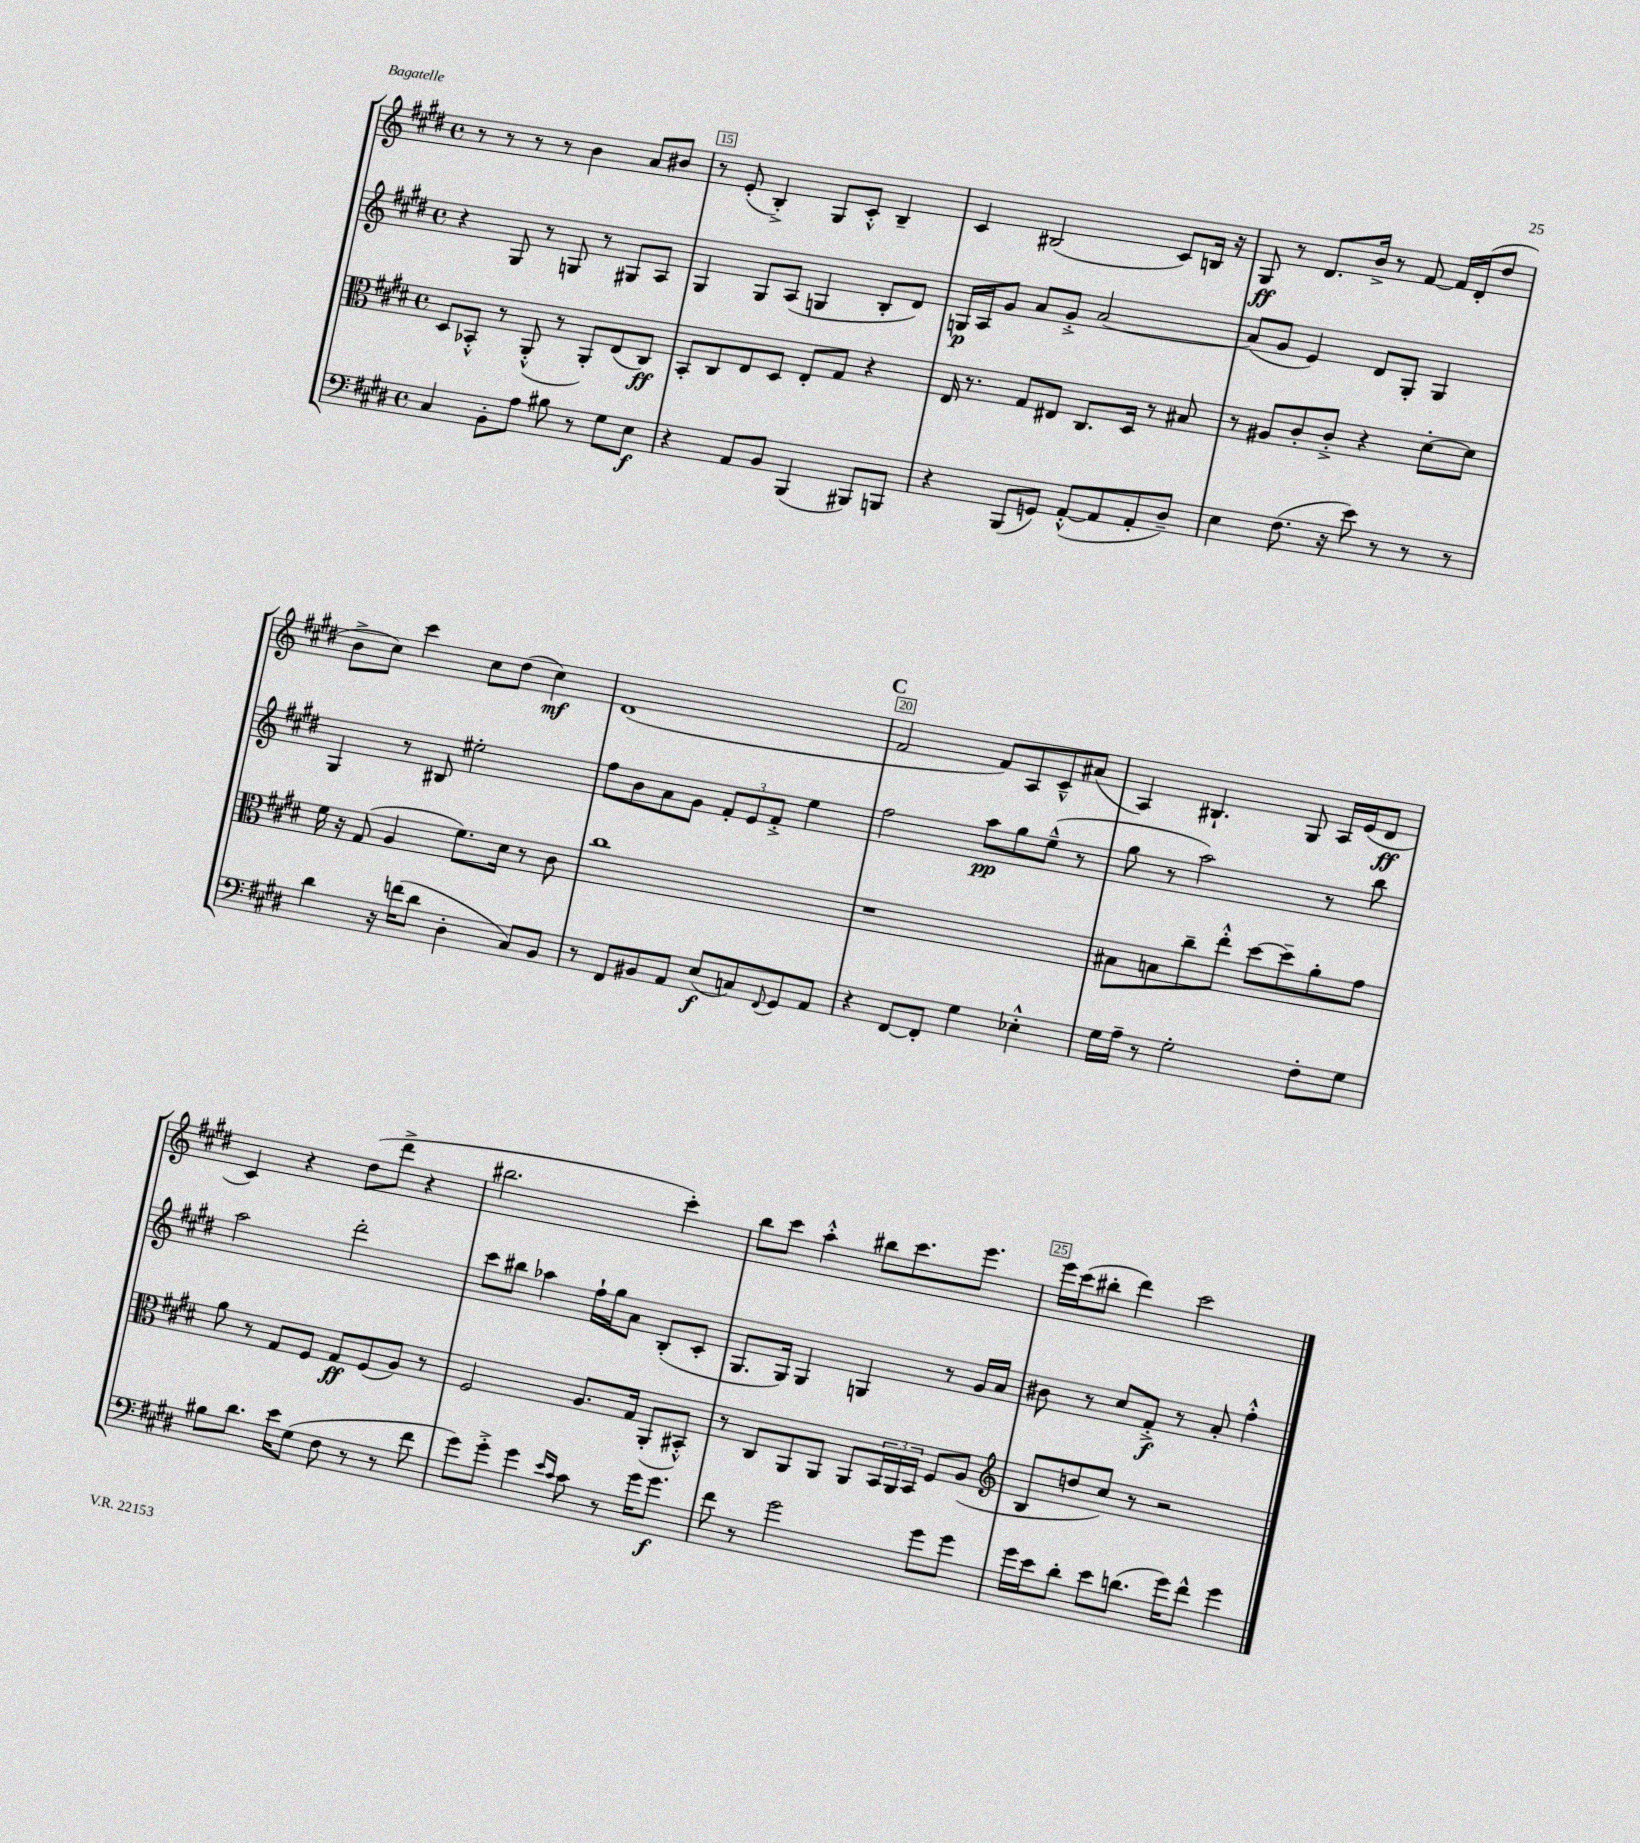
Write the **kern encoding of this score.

**kern	**kern	**kern	**kern
*staff4	*staff3	*staff2	*staff1
*clefF4	*clefC3	*clefG2	*clefG2
*k[f#c#g#d#]	*k[f#c#g#d#]	*k[f#c#g#d#]	*k[f#c#g#d#]
*M4/4	*M4/4	*M4/4	*M4/4
*met(c)	*met(c)	*met(c)	*met(c)
4C#/	8D#/L	4r	8r
.	8BB-'^^/J	.	8r
8BB'\L	8r	8G#/	8r
8A\J	(8AA'^^/	8r	8r
8B#\	8r	8G/	4b\
8r	8AA'/L)	8r	.
8G#\L	(8E/	8G#/L	8a/L
8E\J	8C#/J)	8A/J	8b#/J
=	=	=	=
4r	8BB'/L	4G#/	8r
.	8C#/	.	(8e'/
8AA/L	8E/	8G#/L	4B'^/)
8BB/J	8D#/J	(8A/J	.
(4BBB/	8E'/L	4G/	8G#/L
.	8G#/J	.	8c#'^^/J
8BBB#/L)	4r	8B'/L	4B~/
8BBB/J	.	8d#/J)	.
=	=	=	=
4r	16E/	16G/LL	4c#/
.	8.r	16A/J	.
.	.	8g#/J	.
(8BBB/L	8G#/L	8a/L	(2B#/
8GG/J)	8E#/J	8g#'^/J	.
([8AA'^^/L	8.C#/L	[2a/	.
8AA/]	.	.	.
.	16D#/Jk	.	.
8AA'/	8r	.	8c#/L)
8D#~/J)	8B#/	.	16B/Jk
.	.	.	16r
=	=	=	=
4E\	8r	(8a/]L	8G#/
.	8A#/L	8g#/J	8r
(8.F#\	8c#'/	4e/)	8.d#/L
.	8c#'^/J	.	.
16r	.	.	16b^/Jk
8e\)	4r	8d#/L	8r
8r	.	8G#'/J	[8f#/
8r	[8d#'\L	4G#/	16f#/]LL
.	.	.	(16d#'/J
8r	8d#\]J	.	8dd#/J
=	=	=	=
4d#\	16f#\	4G#/	8b^\L
.	16r	.	.
.	(8G#/	.	8cc#\J)
16r	4A/	8r	4ccc#\
(16f\LK	.	.	.
8d#\J	.	8B#/	.
4D#'\	8.f#\L)	2ee#'\	8cc#\L
.	.	.	(8dd#\J
.	16d#\Jk	.	.
8C#/L)	8r	.	4cc#\)
8BB/J	8c#\	.	.
=	=	=	=
8r	1cc#	8ff#\L	(1d#
8FF#/L	.	8b\	.
8BB#/	.	8a\	.
8AA/J	.	8g#\J	.
(8E/L	.	12f#'/L	.
.	.	12e/	.
8C/)	.	.	.
.	.	12f#'^/J	.
8qqFF#/	.	.	.
8GG#/	.	4ee\	.
8AA/J	.	.	.
=	=	=	=
4r	1r	2ff#\	2f#/
[8FF#/L	.	.	.
8FF#'/]J	.	.	.
4G#\	.	8aa\L	8f#/L)
.	.	8gg#\	8A/
4E-'^^\	.	(8ee~^^\J	8c#~^^/
.	.	8r	(8a#/J
=	=	=	=
16G#\LL	8B#\L	8gg#\	4A/)
16A~\JJ	.	.	.
8r	8B\	8r	.
2G#'\	8cc#~\	2aa\)	4.B#`/
.	8ee'^^\J	.	.
.	[8dd#\L	.	.
.	8dd#~\]	.	8G#/
8F#'\L	8a'\	8r	16A/LL
.	.	.	(16e/J
8G#\J	8g#\J	8bb\	8d#/J
=	=	=	=
8B#\L	8a\	2aa\	4c#/)
8.d#\J	8r	.	.
.	8G#/L	.	4r
16e\LK	.	.	.
(8G#\J	8F#/J	.	.
8F#\	8G#/L	2ddd#'\	(8dd#\L
8r	(8F#/	.	8ddd#^\J
8r	8A/J)	.	4r
8f#\	8r	.	.
=	=	=	=
8g#\L)	2F#/	8ccc#\L	2.bb#\
8g#'^\J	.	8bb#\J	.
4g#\	.	4aa-\	.
16qqe/LL	.	.	.
16qqc#/JJ	.	.	.
8c#\	8.A/L	16ff#`\LL	.
.	.	16gg#\J	.
8r	.	8a\J	.
.	16G#/Jk	.	.
16g#\LK	(8AA'/L	(8B'/L	4ccc#'\)
8.g#\J	.	.	.
.	8BB#'^^/J)	8c#'/J	.
=	=	=	=
8f#\	8r	8.G#/L	8bb\L
8r	8C#/L	.	8ccc#\J
.	.	16G#/Jk)	.
2g#\	8AA/	4G#/	4aa'^^\
.	8AA/J	.	.
.	8AA/L	4G/	8bb#\L
.	24BB/L	.	8.ccc#\
.	24AA/	.	.
.	24BB/JJ	.	.
8g#\L	8F#/L	8r	.
.	.	.	8.eee\J
8g#\J	(8A/J	16g#/LL	.
.	.	16a/JJ	.
=	=	=	=
*	*clefG2	*	*
16g#\LL	8B/L	8b#\	16eee\LL
16e\J	.	.	(16ccc#\J
8d#'\J	8dd/	8r	8bb#'\J
8e\L	8cc#/J)	8cc#/L	4ddd#\)
(8.d\J	8r	8f#'^/J	.
.	2r	8r	2ccc#\
16g#\LK)	.	.	.
8f#^^\J	.	8a'/	.
4g#\	.	4ff#'^^\	.
==	==	==	==
*-	*-	*-	*-
